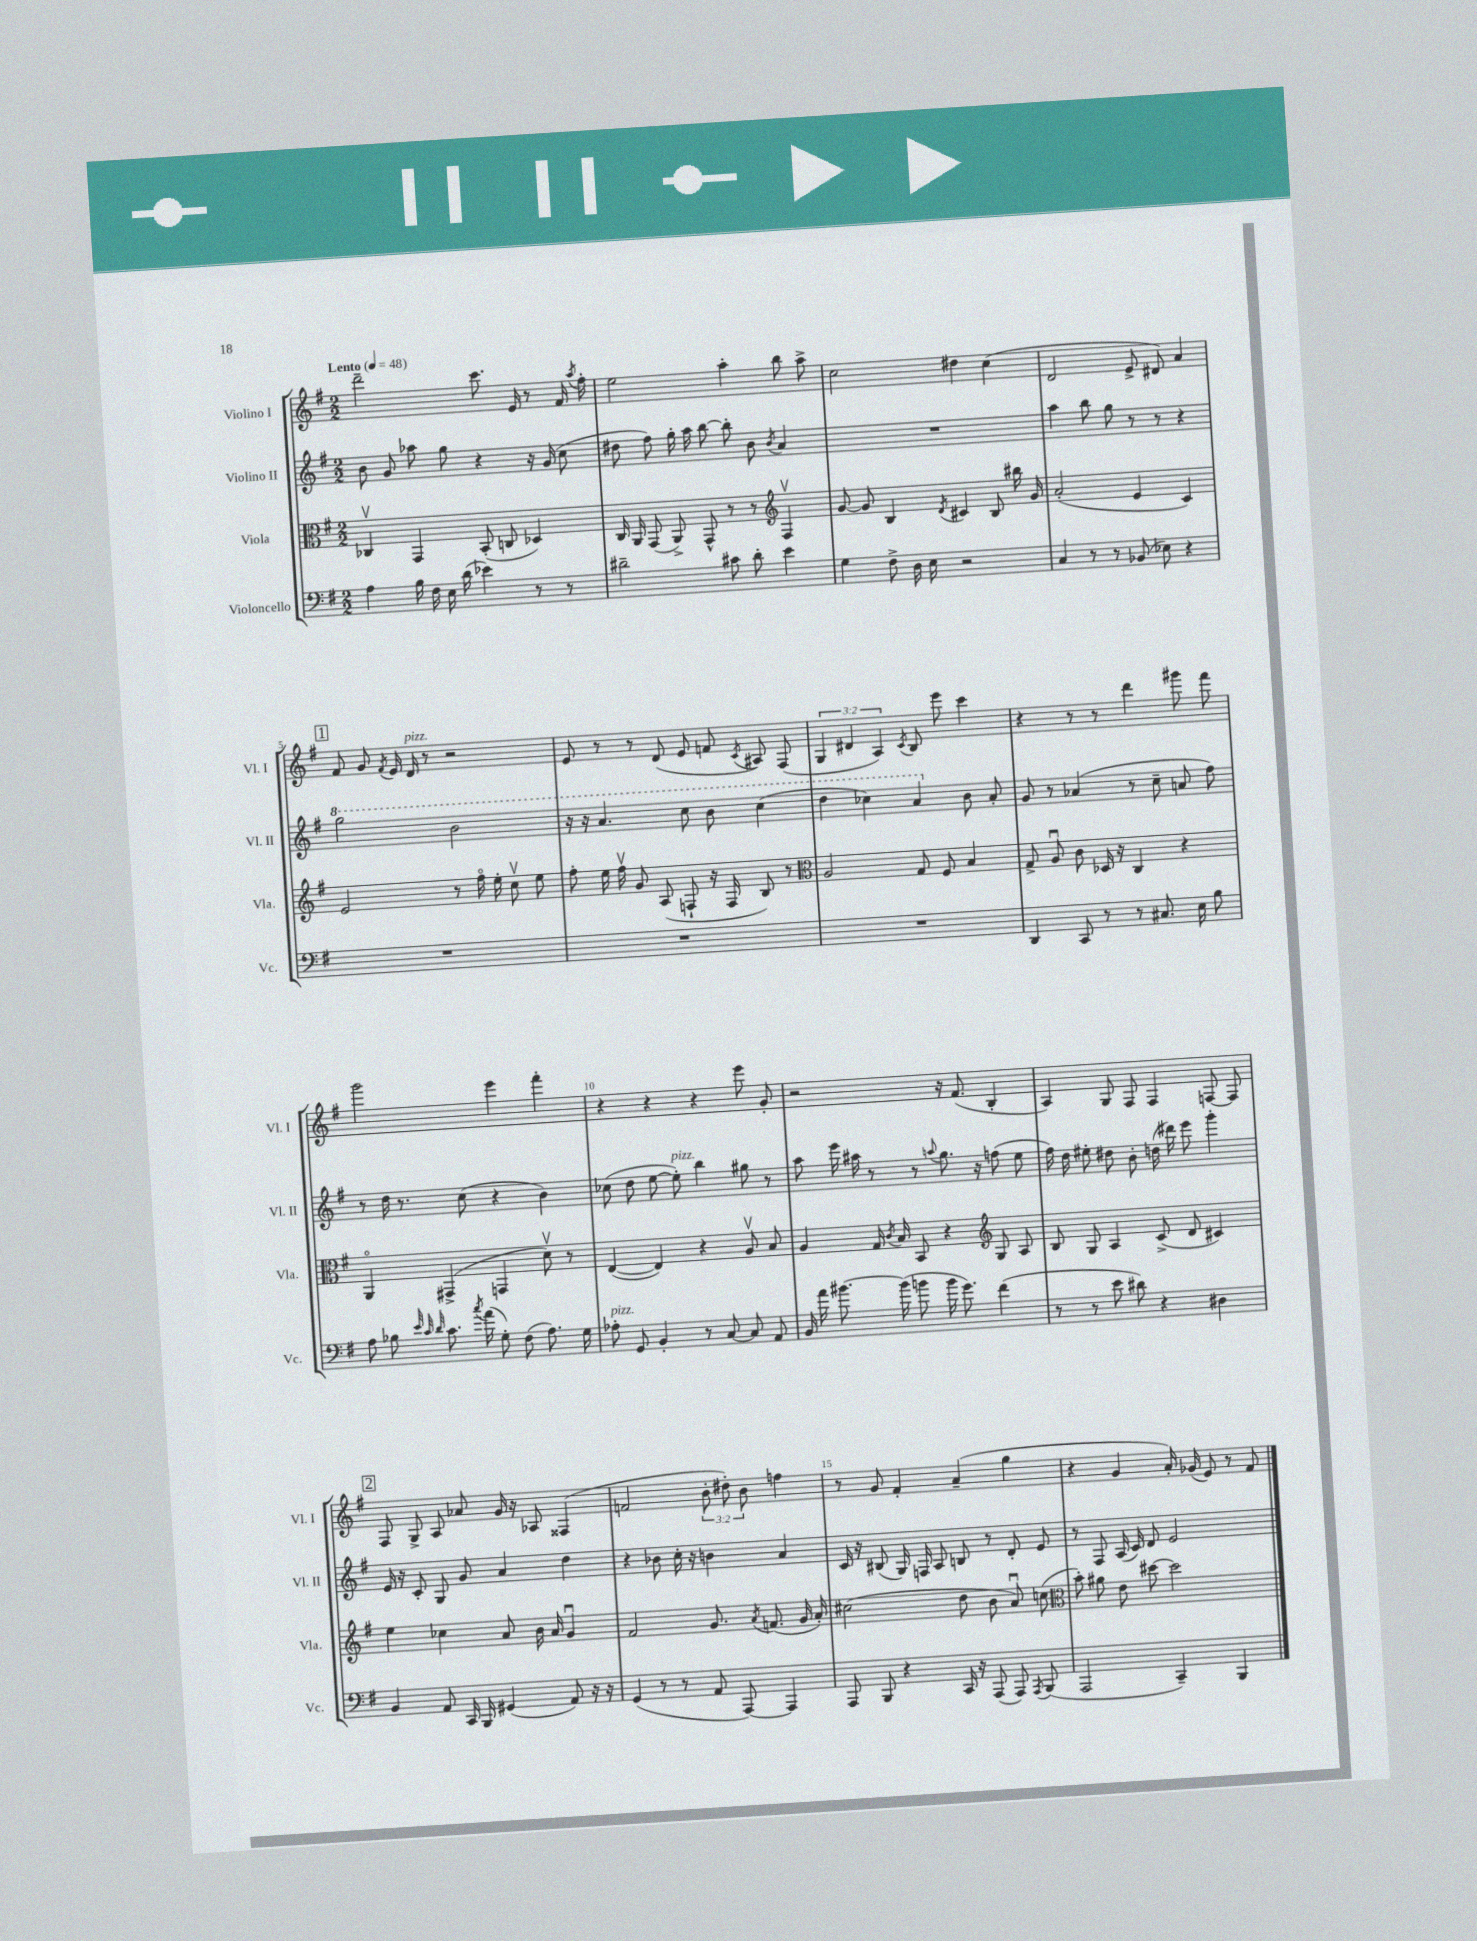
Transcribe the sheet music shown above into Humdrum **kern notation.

**kern	**kern	**kern	**kern
*staff4	*staff3	*staff2	*staff1
*clefF4	*clefC3	*clefG2	*clefG2
*k[f#]	*k[f#]	*k[f#]	*k[f#]
*M2/2	*M2/2	*M2/2	*M2/2
*MM48	*MM48	*MM48	*MM48
4A\	4C-v/	8b\	2ddd~\
.	.	8g/	.
16B\	4GG/	8aa-\	.
16F#\	.	.	.
16E\	.	8gg\	.
(16d\	.	.	.
4e-\)	(8BB'/	4r	8.ccc\
.	8C/	.	.
.	.	.	16e/
8r	4D-/)	16r	8r
.	.	(16g/	.
8r	.	8cc\	16f#/
.	.	.	8qaa/
.	.	.	16ff#'\
=	=	=	=
2d#~\	16C/	8dd#\	2ee\
.	16AA/	.	.
.	(8GG/	8ff#\)	.
.	8AA^/)	16gg'\	.
.	.	16aa\	.
.	8GG^^/	[8bb\	.
8c#\	8r	8bb'\]	4aa'\
8d#'\	8r	8b\	.
*	*clefG2	*	*
.	.	8qb/	.
4e\	4F#v/	4a/	8bb\
.	.	.	8aa^\
=	=	=	=
4G\	[8g/	1r	2cc\
.	8g/]	.	.
8F#^\	4B/	.	.
16D\	.	.	.
16E\	.	.	.
.	8qd/	.	.
2r	4c#/	.	4dd#\
.	8B/	.	(4cc\
.	16bb#\	.	.
.	16g/	.	.
=	=	=	=
4C/	(2a'/	4aa\	2d/
8r	.	8bb\	.
8r	.	8gg\	.
(8BB-/	4e/	8r	8e^/
8E-\)	.	8r	8d#/)
4r	4c/)	4r	4a/
=	=	=	=
1r	2e/	2ggg\	8f#/
.	.	.	8g/
.	.	.	8qf#/
.	.	.	16e/
.	.	.	16d/
.	.	.	8r
.	8r	2bb\	2r
.	16ff#o\	.	.
.	16ee'\	.	.
.	8ccv\	.	.
.	8ee\	.	.
=	=	=	=
1r	8ff#'\	16r	8e/
.	.	16r	.
.	16ee\	4.aa/	8r
.	16ff#v\	.	.
.	8g/	.	8r
.	(8A/	.	(8d/
.	8F`/	8ccc\	8e/
.	16r	8bb\	8f/
.	16F/	.	.
.	.	.	8qc/
.	8B/)	(4ccc\	8A#/)
.	8r	.	(8F#/
=	=	=	=
*	*clefC3	*	*
1r	2A/	4ddd\	6G/
.	.	.	6d#/
.	.	4ccc-\)	.
.	.	.	6A/)
.	.	.	8qc/
.	8G/	4aa/	8B/
.	8F#/	.	8eee\
.	4B/	8b\	4ccc\
.	.	8a'/	.
=	=	=	=
4DD/	8G^/	8g/	4r
.	8Au/	8r	.
8CC/	8c\	(4a-/	8r
8r	16D-/	.	8r
.	16r	.	.
8r	4C/	8r	4ddd\
8.C#/	.	8cc~\	.
.	4r	8a/	8ggg#\
16E\	.	.	.
8B\	.	8ff#\)	8fff#\
=	=	=	=
8A\	4AAo/	8r	2ggg\
8B-\	.	16dd\	.
.	.	8.r	.
32qqe/	.	.	.
32qqc/	.	.	.
32qqd/	.	.	.
8.c\	(4GG#^/	.	.
.	.	(8cc\	.
8qcc/	.	.	.
(16a\	.	.	.
8G'\)	4GG/	4r	4eee\
(8F#\	.	.	.
8.A\)	8dv\)	4b\)	4fff#'\
.	8r	.	.
16G\	.	.	.
=	=	=	=
8A-'\	([4E/	(8cc-\	4r
8GG/	.	8dd\	.
4BB'/	4E/])	[8ee\	4r
.	.	8ee'\])	.
8r	4r	4bb\	4r
[8C/	.	.	.
8C/]	8Av/	8gg#\	8eee\
8AA/	8B/	8r	8g'/
=	=	=	=
16BB/	4A/	8aa\	2r
16a\	.	.	.
[8.b#\	.	16eee\	.
.	.	16aa#\	.
.	16G/	8r	.
.	8qc/	.	.
(16b#\]	16B/	.	.
8b\	8BB/	8r	.
.	.	8qqaa/	.
16b\	4r	8.gg\	16r
8.g\)	.	.	(8.f#/
.	.	16r	.
*	*clefG2	*	*
(4f#\	8G/	(8ff\	4B'/
.	8A/	8ee\	.
=	=	=	=
8r	8B/	16ff#\)	4A/)
.	.	16dd\	.
8r	8G/	8ee#'\	.
8e\	4A/	8dd#\	8G/
8d#\)	.	8b'\	8F#/
4r	(8c^/	(16dd\	4F#/
.	.	16ddd#\)	.
.	8d/	8eee\	.
4D#\	4c#/)	4ggg'\	[8F/
.	.	.	8F/]
=	=	=	=
4BB/	4ee\	16e/	8F#/
.	.	16r	.
.	.	8c'/	8G^/
8AA/	4cc-\	8G/	8A/
16CC/	.	8g/	8a-/
16BBB/	.	.	.
(4GG#/	8a/	4a/	16g/
.	.	.	16r
.	16b\	.	8A-/
.	16a/	.	.
8AA/)	4gu/	4dd\	(4F##/
16r	.	.	.
16r	.	.	.
=	=	=	=
(4GG/	2f#/	4r	2f/
8r	.	8b-\	.
8r	.	16cc'\	.
.	.	16r	.
8AA/	8.g/	4b\	12b'\
.	.	.	12dd#'\)
[8AAA/)	.	.	.
.	.	.	12b\
.	8qa/	.	.
.	(8.f/	.	.
4AAA/]	.	4a/	4ff\
.	16g/	.	.
.	16a'/)	.	.
=	=	=	=
8AAA/	(2cc#\	16c/	8r
.	.	16r	.
8BBB/	.	(8B#/	8g/
4r	.	16G/)	4f#'/
.	.	16F/	.
.	.	8A/	.
16CC/	8dd\	8B/	(4a~/
16r	.	.	.
(8AAA/	8b\	8r	.
8AAA/)	8au/)	8d'/	4gg\
8qAAA/	.	.	.
(8BBB/	(8cc\	8e/	.
=	=	=	=
*	*clefC3	*	*
2AAA/	8b'\)	8r	4r
.	8a#\	8F#/	.
.	8e\	(16A/	4g/
.	.	16c/)	.
.	[8dd#\	8d/	.
4CC~/)	2dd#\]	2e/	16a'/)
.	.	.	(16g-/
.	.	.	8e/)
4BBB/	.	.	8r
.	.	.	8f#/
==	==	==	==
*-	*-	*-	*-
